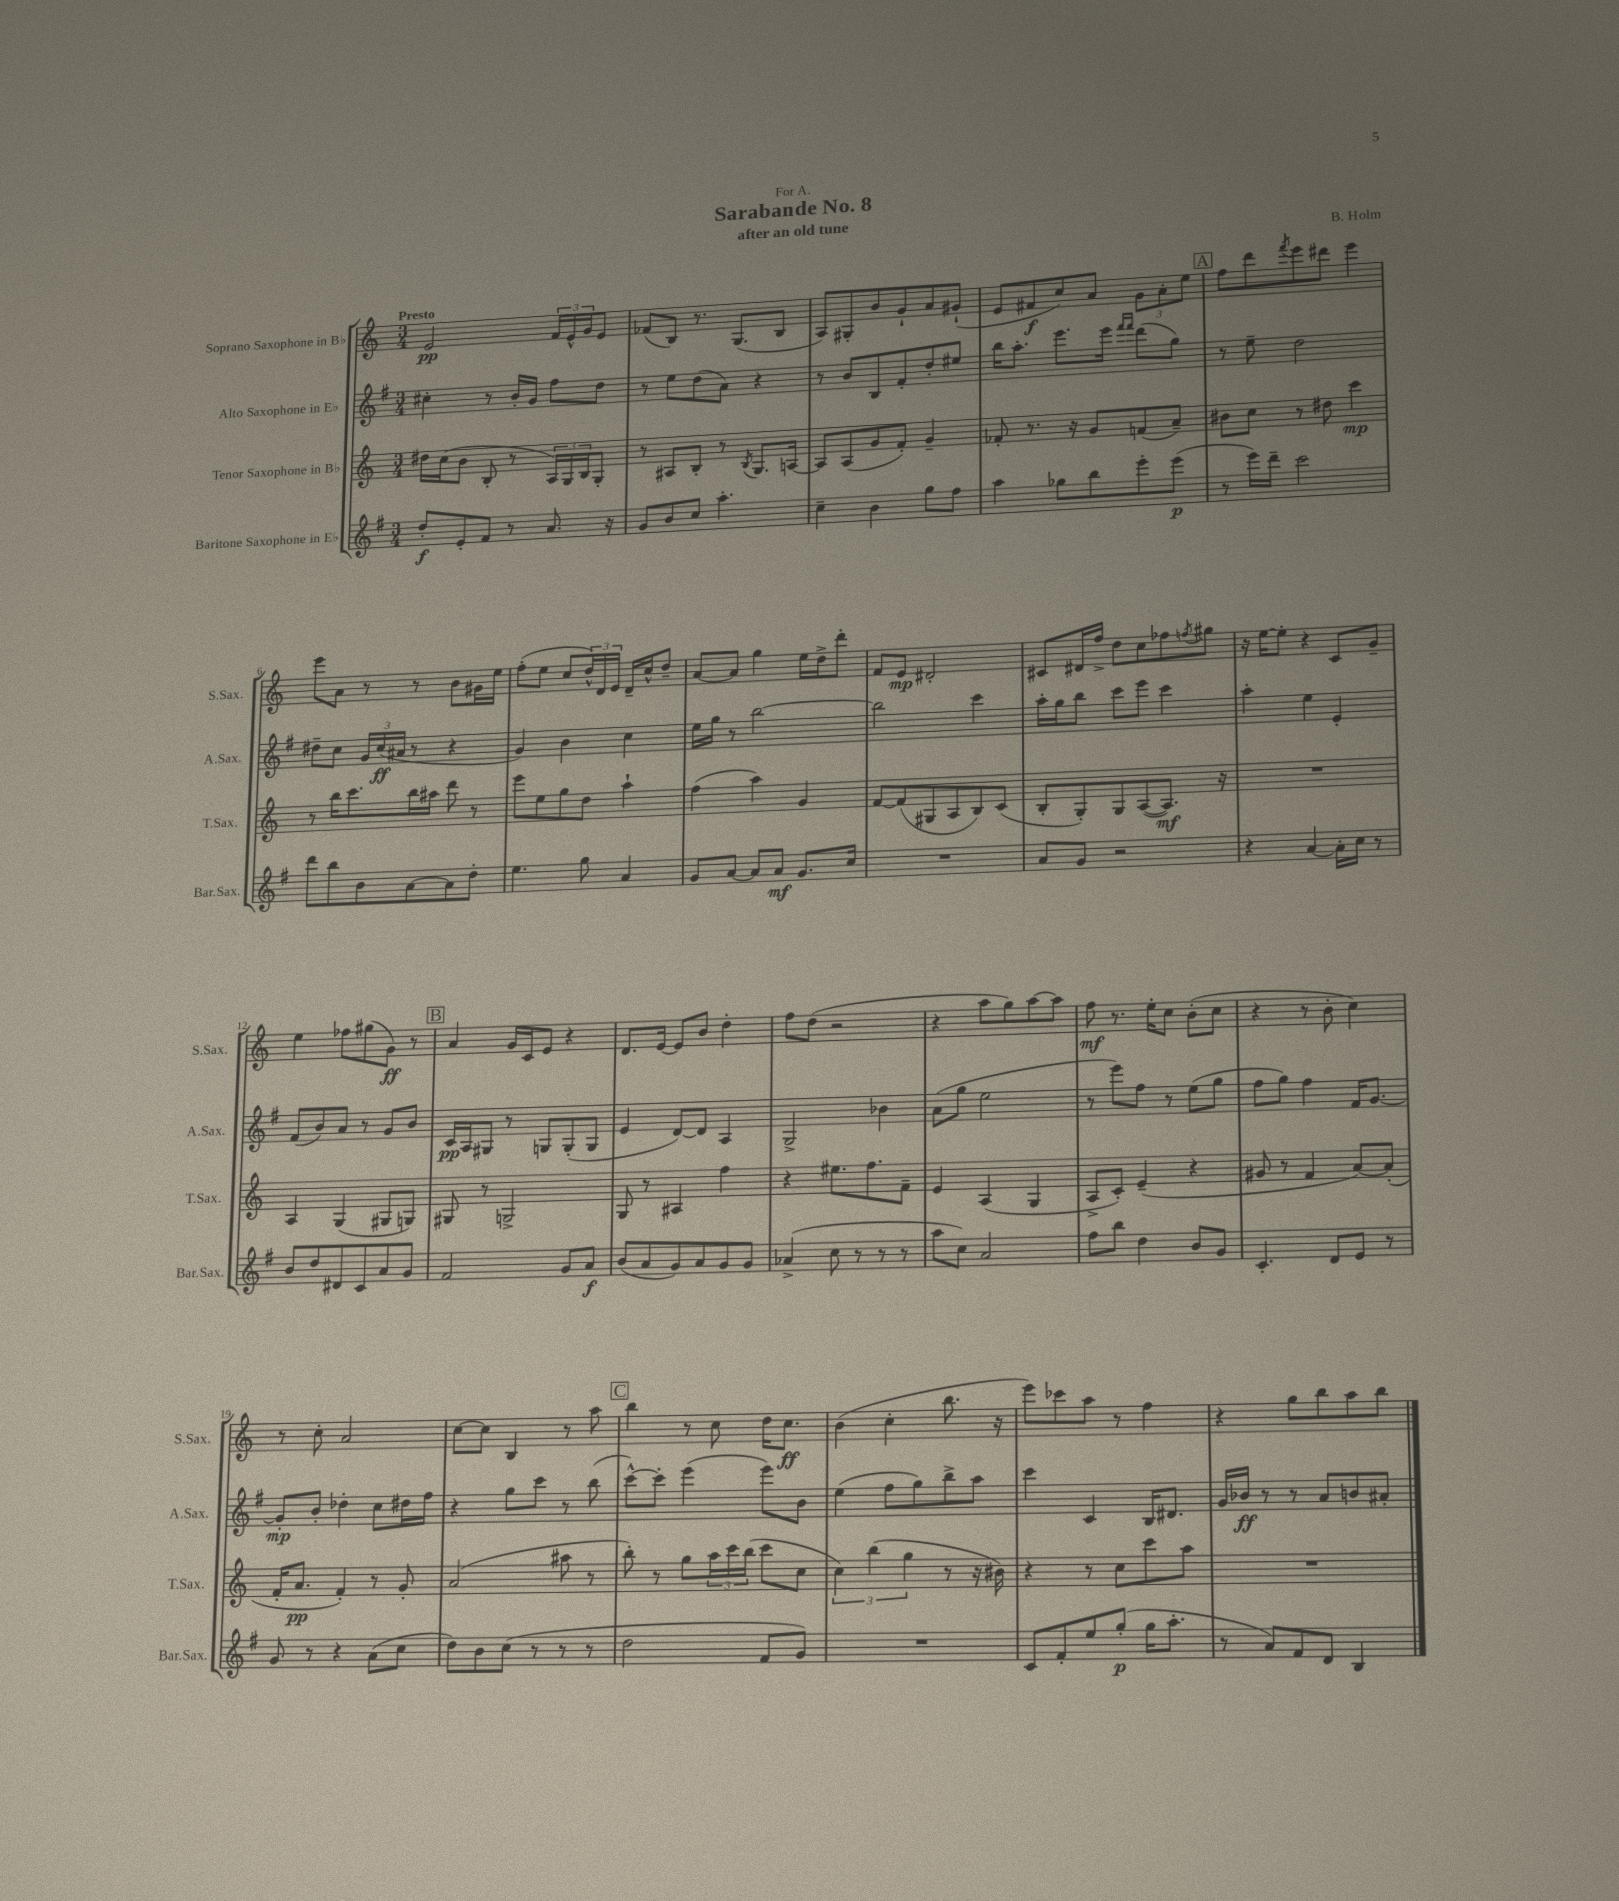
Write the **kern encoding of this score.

**kern	**dynam	**kern	**dynam	**kern	**dynam	**kern	**dynam
*part4	*part4	*part3	*part3	*part2	*part2	*part1	*part1
*staff4	*staff4	*staff3	*staff3	*staff2	*staff2	*staff1	*staff1
*I"Baritone Saxophone in E♭	*	*I"Tenor Saxophone in B♭	*	*I"Alto Saxophone in E♭	*	*I"Soprano Saxophone in B♭	*
*I'Bar.Sax.	*	*I'T.Sax.	*	*I'A.Sax.	*	*I'S.Sax.	*
*clefG2	*	*clefG2	*	*clefG2	*	*clefG2	*
*k[f#]	*	*k[]	*	*k[f#]	*	*k[]	*
*M3/4	*	*M3/4	*	*M3/4	*	*M3/4	*
=1	=1	=1	=1	=1	=1	=1	=1
!	!	!	!	!	!	!LO:TX:a:B:t=Presto	!
8dd'/L	f	16dd#X\LL	.	4cc#X'\	.	2e/	pp
.	.	(16cc\J	.	.	.	.	.
8e'/	.	8b\J	.	.	.	.	.
8f#/J	.	8B'/	.	8r	.	.	.
8r	.	8r	.	16b'/LL	.	.	.
.	.	.	.	16g/JJ	.	.	.
8.a/	.	24A/LL)	.	8ff#\L	.	24f/LL	.
.	.	24G/	.	.	.	24e^^/	.
.	.	24B/J	.	.	.	24g/J	.
.	.	8G'/J	.	8dd\J	.	8e/J	.
16r	.	.	.	.	.	.	.
=2	=2	=2	=2	=2	=2	=2	=2
8g/L	.	8r	.	8r	.	(8f-X/L	.
8b/	.	8A#X/L	.	8ee\L	.	8B/J)	.
8cc/J	.	8B'/J	.	(8dd\	.	8.r	.
4.aa'\	.	8r	.	8a\J)	.	.	.
.	.	.	.	.	.	(8.G/L	.
.	.	8qB/	.	.	.	.	.
.	.	8.G/L	.	4r	.	.	.
.	.	.	.	.	.	8B/J	.
.	.	[16An/Jk	.	.	.	.	.
=3	=3	=3	=3	=3	=3	=3	=3
4cc~\	.	8A/L]	.	8r	.	8A/L)	.
.	.	(8A/	.	8b/L	.	8G#X'/	.
4b\	.	8g/	.	8B/	.	8b/	.
.	.	8f'/J)	.	8f#'/	.	8g`/	.
8gg\L	.	4g~/	.	8dd'/	.	8a/	.
8ff#\J	.	.	.	8ee#X/J	.	(8g#X`/J	.
=4	=4	=4	=4	=4	=4	=4	=4
4aa\	.	8f-X'/	.	16bb\KL	.	8e/L	.
.	.	.	.	8.aa'\J	.	.	.
.	.	8.r	.	.	.	8f#X/	f
8gg-X\L	.	.	.	8.eee\L	.	8cc/)	.
.	.	16r	.	.	.	.	.
8bb\	.	8g/L	.	.	.	8a/J	.
.	.	.	.	16eee\Jk	.	.	.
.	.	.	.	16qqfff#/LL	.	.	.
.	.	.	.	16qqfff#/JJ	.	.	.
8eee'\	.	(8fn/	.	(8ddd\L	.	12g\L	.
.	.	.	.	.	.	12a'\	.
(8eee\J	p	8a~/J)	.	8gg\J)	.	.	.
.	.	.	.	.	.	12ee\J	.
!!LO:REH:place=s1:t=A
=5	=5	=5	=5	=5	=5	=5	=5
8r	.	8b#X\L	.	8r	.	8ff\L	.
16eee\LL)	.	8cc\J	.	8ee~\	.	8ddd\	.
16ddd~\JJ	.	.	.	.	.	.	.
.	.	.	.	.	.	8qfff/	.
2ccc\	.	8r	.	2dd\	.	8eee\	.
.	.	8dd#X\	.	.	.	8ddd#X\J	.
.	.	4ccc\	mp	.	.	4eee\	.
!!LO:LB:g=z
=6	=6	=6	=6	=6	=6	=6	=6
8ddd\L	.	8r	.	8dd#X~\L	.	8eee\L	.
8bb\	.	16bb\KL	.	8cc\J	.	8a\J	.
.	.	8.ccc\	.	.	.	.	.
8b\	.	.	.	24g/LL	.	8r	.
.	.	.	.	(24cc/	ff	.	.
.	.	.	.	24a#X/JJ	.	.	.
[8a\	.	16bb\L	.	8r	.	8r	.
.	.	16aa#X\JJ	.	.	.	.	.
8a\]	.	8ddd\	.	4r	.	8b\L	.
8dd'\J	.	8r	.	.	.	16g#X\L	.
.	.	.	.	.	.	16ee\JJ	.
=7	=7	=7	=7	=7	=7	=7	=7
4.ee\	.	8eee\L	.	4g/)	.	(8ff'\L	.
.	.	8ee\	.	.	.	8ee\J	.
.	.	8gg\	.	4b\	.	8cc/L	.
8gg\	.	8dd\J	.	.	.	24dd^^/L)	.
.	.	.	.	.	.	24d/	.
.	.	.	.	.	.	24e/JJ	.
4a/	.	4aa`\	.	4cc\	.	16d~/LL	.
.	.	.	.	.	.	16cc^^/J	.
.	.	.	.	.	.	8dd~/J	.
=8	=8	=8	=8	=8	=8	=8	=8
8g/L	.	(4ff\	.	16ee\LL	.	[8a/L	.
.	.	.	.	16gg\JJ	.	.	.
[8a/J	.	.	.	8r	.	8a/J]	.
8a/L]	.	4aa\)	.	[2bb\	.	4gg\	.
8a/J	mf	.	.	.	.	.	.
8.g/L	.	4g/	.	.	.	16ee\LL	.
.	.	.	.	.	.	16dd^\J	.
.	.	.	.	.	.	8ddd'\J	.
16cc/Jk	.	.	.	.	.	.	.
=9	=9	=9	=9	=9	=9	=9	=9
2.r	.	[8f/L	.	2bb\]	.	8f/L	.
.	.	(8f/]	.	.	.	8e/J	mp
.	.	8G#X/	.	.	.	2d#X'/	.
.	.	8A/	.	.	.	.	.
.	.	8B/)	.	4ccc\	.	.	.
.	.	(8c/J	.	.	.	.	.
=10	=10	=10	=10	=10	=10	=10	=10
8a/L	.	8B'/L	.	16aa'\LL	.	8c#X/L	.
.	.	.	.	16gg\J	.	.	.
8g/J	.	8G'/)	.	8bb\J	.	16d#X/L	.
.	.	.	.	.	.	16ff^/JJ	.
2r	.	8G/	.	8ccc\L	.	8dd\L	.
.	.	([8A/	.	8eee\J	.	8cc\	.
.	.	8.A/J])	mf	4ccc\	.	8ff-X\	.
.	.	.	.	.	.	8qffn/	.
.	.	.	.	.	.	8gg#X\J	.
.	.	16r	.	.	.	.	.
=11	=11	=11	=11	=11	=11	=11	=11
4r	.	2.r	.	4aa'\	.	16r	.
.	.	.	.	.	.	[16ee\KL	.
.	.	.	.	.	.	8ee'\J]	.
[4a/	.	.	.	4ee\	.	4r	.
16a'\LL]	.	.	.	4e'/	.	8c/L	.
16cc\JJ	.	.	.	.	.	.	.
8r	.	.	.	.	.	8g~/J	.
!!LO:LB:g=z
=12	=12	=12	=12	=12	=12	=12	=12
8b/L	.	4A/	.	(8f#/L	.	4ee\	.
8dd/	.	.	.	8b/)	.	.	.
8d#X/	.	(4G/	.	8a/J	.	8ff-X\L	.
8c/	.	.	.	8r	.	(8gg#X\	.
8a/	.	8G#X/L	.	8g/L	.	8g\J)	ff
8g/J	.	8Gn/J)	.	8b/J	.	8r	.
!!LO:REH:place=s1:t=B
=13	=13	=13	=13	=13	=13	=13	=13
2f#/	.	8G#X/	.	16c/LL	pp	4a/	.
.	.	.	.	16A/J	.	.	.
.	.	8r	.	8G#X/J	.	.	.
.	.	2Gn^/	.	8r	.	16g/LL	.
.	.	.	.	.	.	16c/J	.
.	.	.	.	8Gn/L	.	8e/J	.
8g/L	.	.	.	(8G'/	.	4r	.
8a/J	f	.	.	8G/J	.	.	.
=14	=14	=14	=14	=14	=14	=14	=14
(8b/L	.	8G/	.	4e/	.	8.d/L	.
8a/	.	8r	.	.	.	.	.
.	.	.	.	.	.	[16e/Jk	.
8g/)	.	4A#X/	.	[8d/L)	.	8e/L]	.
8a/	.	.	.	8d/J]	.	8b/J	.
8g/	.	4ff\	.	4A/	.	4dd'\	.
8g/J	.	.	.	.	.	.	.
=15	=15	=15	=15	=15	=15	=15	=15
(4a-X^/	.	4r	.	2G^/	.	8ff\L	.
.	.	.	.	.	.	(8dd\J	.
8cc\	.	8.ee#X\L	.	.	.	2r	.
8r	.	.	.	.	.	.	.
.	.	8.ff\	.	.	.	.	.
8r	.	.	.	4b-X\	.	.	.
8r	.	8f~\J	.	.	.	.	.
=16	=16	=16	=16	=16	=16	=16	=16
8aa\L	.	4e/	.	(8a\L	.	4r	.
8cc\J)	.	.	.	8gg\J	.	.	.
2a/	.	(4A/	.	2ee\	.	8aa\L	.
.	.	.	.	.	.	8gg\)	.
.	.	4G/	.	.	.	[8aa\	.
.	.	.	.	.	.	8aa\J]	.
=17	=17	=17	=17	=17	=17	=17	=17
8ff#\L	.	8A^/L	.	8r	.	8ff\	mf
8bb\J	.	8c'/J)	.	8eee\L)	.	8.r	.
4dd\	.	(4e~/	.	8ff#\J	.	.	.
.	.	.	.	.	.	16ee'\KL	.
.	.	.	.	8r	.	8cc\J	.
8b/L	.	4r	.	(8ee\L	.	(8b'\L	.
8g/J	.	.	.	8gg\J	.	8cc\J	.
=18	=18	=18	=18	=18	=18	=18	=18
4.c'/	.	8g#X/	.	8ff#\L	.	4r	.
.	.	8r	.	8gg\J)	.	.	.
.	.	4f/	.	4ff#\	.	8r	.
8d/L	.	.	.	.	.	8b'\	.
8e/J	.	[8a/L)	.	16f#/KL	.	4cc\)	.
.	.	.	.	[8.g/J	.	.	.
8r	.	(8a'/J]	.	.	.	.	.
!!LO:LB:g=z
=19	=19	=19	=19	=19	=19	=19	=19
8g/	.	16f'/KL	.	8g'/L]	mp	8r	.
.	.	8.a/J	pp	.	.	.	.
8r	.	.	.	8b'/J	.	8cc'\	.
4r	.	4f'/)	.	4dd-X'\	.	2a/	.
(8a\L	.	8r	.	8cc\L	.	.	.
8cc\J	.	8g'/	.	16dd#X\L	.	.	.
.	.	.	.	16ff#\JJ	.	.	.
=20	=20	=20	=20	=20	=20	=20	=20
8dd\L)	.	(2a/	.	4r	.	[8cc\L	.
8b\	.	.	.	.	.	8cc\J]	.
(8cc\J	.	.	.	8gg\L	.	4B/	.
8r	.	.	.	8ccc\J	.	.	.
8r	.	8aa#X\	.	8r	.	8r	.
8r	.	8r	.	(8bb\	.	8aa\	.
!!LO:REH:place=s1:t=C
=21	=21	=21	=21	=21	=21	=21	=21
2dd\	.	8bb'\)	.	[8ccc^^\L)	.	4bb\	.
.	.	8r	.	8ccc'\J]	.	.	.
.	.	8gg\L	.	(4eee\	.	8r	.
.	.	24aa\L	.	.	.	8cc\	.
.	.	24ccc\	.	.	.	.	.
.	.	(24bb\JJ	.	.	.	.	.
8f#/L	.	8ccc\L	.	8eee\L)	.	16dd\KL	.
.	.	.	.	.	.	8.cc\J	ff
8g/J)	.	8cc\J	.	8b\J	.	.	.
=22	=22	=22	=22	=22	=22	=22	=22
2.r	.	6cc\)	.	(4ee\	.	(4b\	.
.	.	(6bb\	.	.	.	.	.
.	.	.	.	8ff#\L	.	4cc'\	.
.	.	6gg\	.	.	.	.	.
.	.	.	.	8gg\)	.	.	.
.	.	8r	.	8bb^\	.	8.bb\	.
.	.	16r	.	8aa\J	.	.	.
.	.	16b#X\)	.	.	.	16r	.
=23	=23	=23	=23	=23	=23	=23	=23
8c/L	.	4r	.	4ccc\	.	8eee\L)	.
8f#'/	.	.	.	.	.	8ccc-X\	.
8ee/	.	8r	.	4c/	.	8aa\J	.
(8gg'/J	p	8cc\L	.	.	.	8r	.
16gg\KL	.	8ccc\	.	16B/KL	.	4ff\	.
8.aa'\J	.	.	.	8.d#X/J	.	.	.
.	.	8aa\J	.	.	.	.	.
=24	=24	=24	=24	=24	=24	=24	=24
8r	.	2.r	.	16g/LL	.	4r	.
.	.	.	.	16b-X/JJ	ff	.	.
8a/L)	.	.	.	8r	.	.	.
8f#/	.	.	.	8r	.	8gg\L	.
8d/J	.	.	.	8a/L	.	8bb\	.
4B/	.	.	.	8bn/	.	8aa\	.
.	.	.	.	8a#X'/J	.	8bb\J	.
==	==	==	==	==	==	==	==
*-	*-	*-	*-	*-	*-	*-	*-
